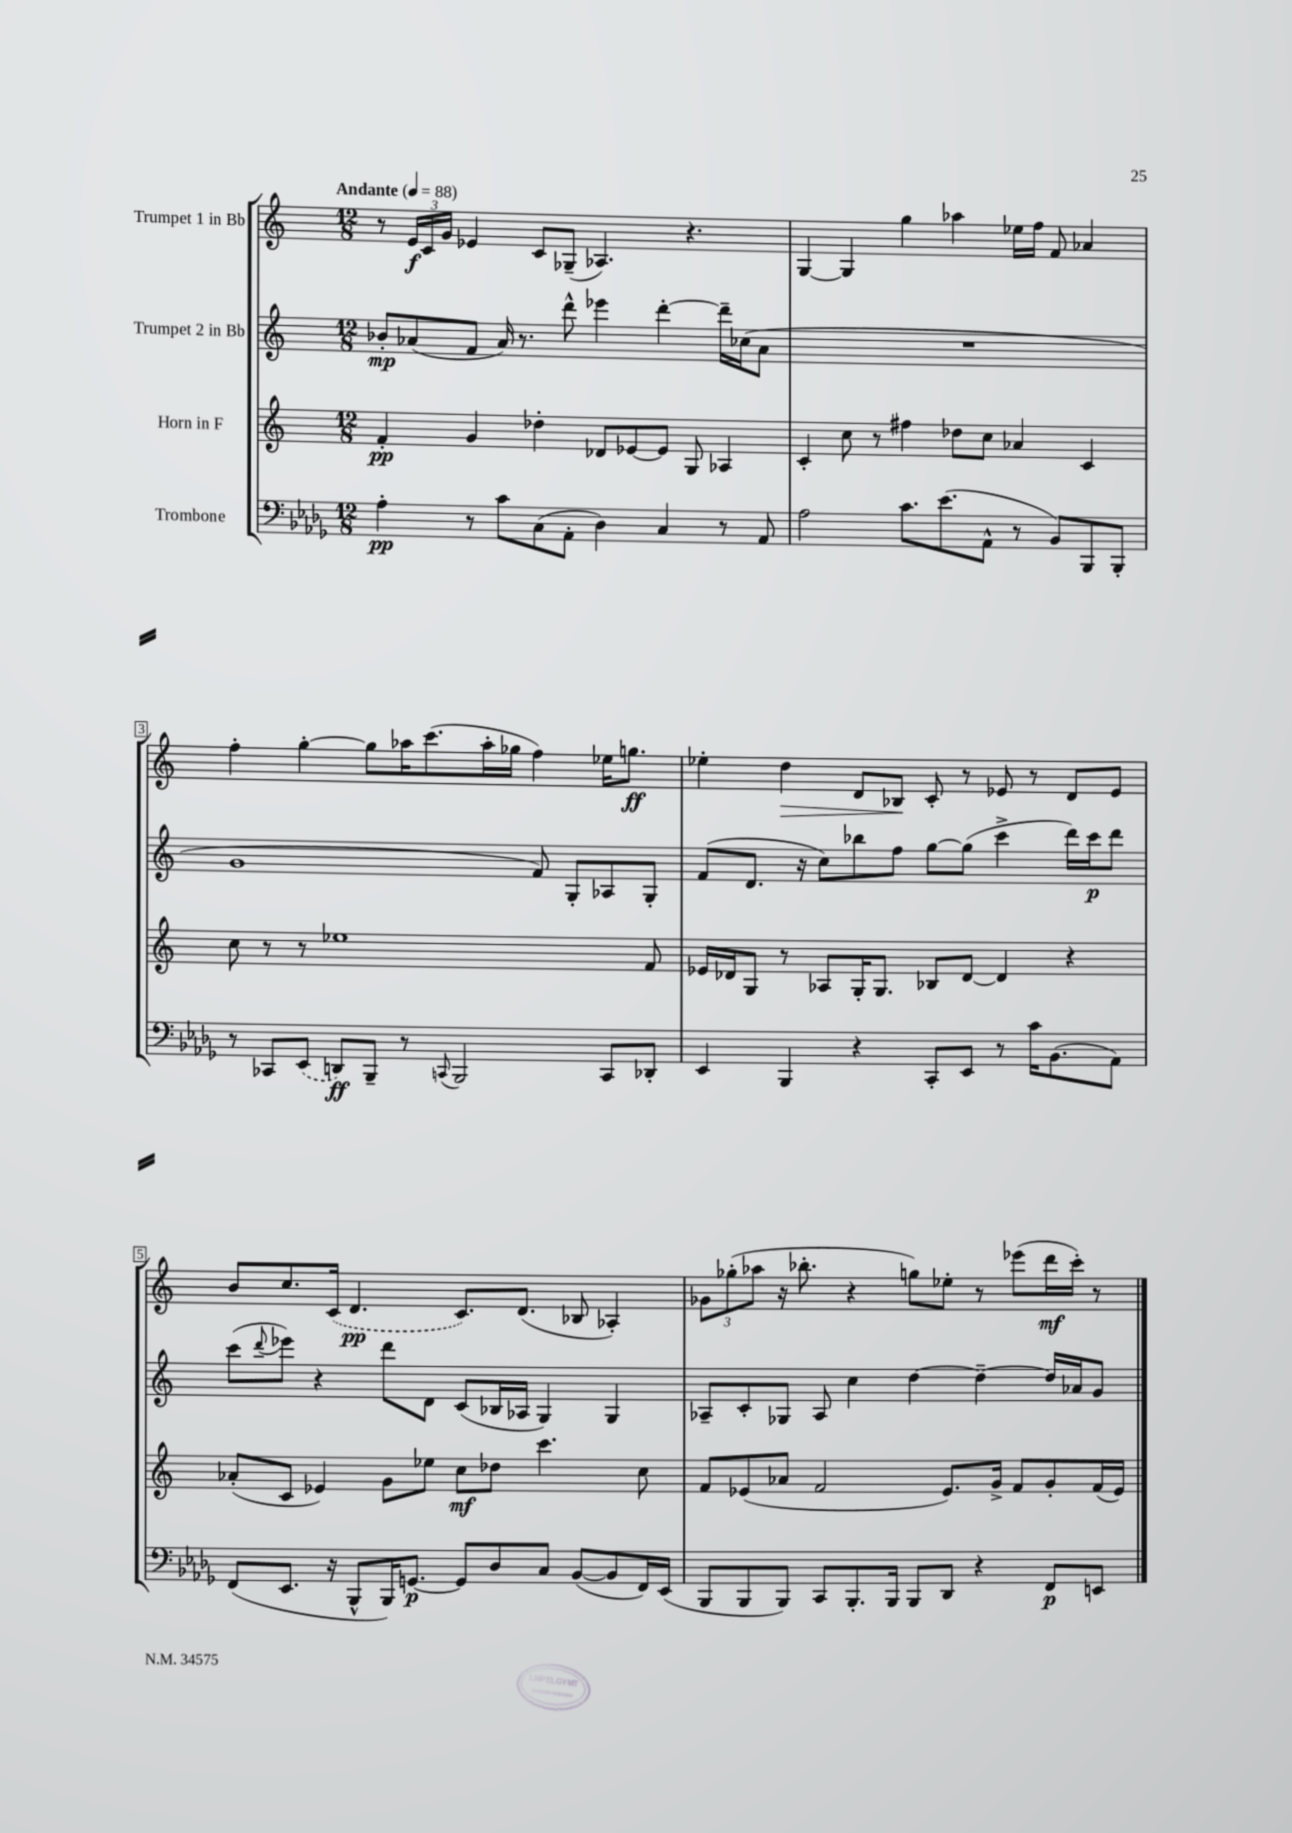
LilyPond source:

<<
\new StaffGroup <<
\new Staff = "s0" \with { instrumentName = "Trumpet 1 in Bb" } {
    \clef treble \key c \major \numericTimeSignature \time 12/8 \tempo "Andante" 4 = 88
    r8 \tuplet 3/2 { e'16\f c'16 g'16 } ees'4 c'8 ges8--( aes4.) r4. |
    g4~ g4 g''4 aes''4 ees''16 f''16 f'8 aes'4 |
    f''4-. g''4~-. g''8 aes''16 c'''8.( aes''16-. ges''16 f''4) ees''16 g''8.\ff |
    ees''4-. d''4\> d'8 bes8\! c'8-. r8 ees'8 r8 d'8 ees'8 |
    b'8 c''8. \once \slurDashed c'16( d'4.\pp c'8.) d'8.( bes8 aes4-.) |
    \tuplet 3/2 { ges'8 ges''8-.( aes''8 } r16 bes''8.-. r4 g''8) ees''8-. r8 ees'''8( d'''16\mf c'''16-.) r8 \bar "|." |
}
\new Staff = "s1" \with { instrumentName = "Trumpet 2 in Bb" } {
    \clef treble \key c \major \numericTimeSignature \time 12/8
    bes'8-.\mp aes'8( f'8 aes'16) r8. d'''8-^ ees'''4 d'''4~-. d'''16-- ces''16( aes'8 |
    R1. |
    g'1 f'8) g8-. aes8 g8-. |
    f'8( d'8. r16 c''8) bes''8 f''8 g''8~ g''8( c'''4-> d'''16) c'''16\p d'''8 |
    c'''8( \appoggiatura { d'''8 } ees'''8) r4 d'''8 d'8 c'8( bes16 aes16 g4) g4 |
    aes8-- c'8-. ges8 aes8 c''4 d''4~ d''4~-- d''16 aes'16 g'8 \bar "|." |
}
\new Staff = "s2" \with { instrumentName = "Horn in F" } {
    \clef treble \key c \major \numericTimeSignature \time 12/8
    f'4-.\pp g'4 des''4-. des'8 ees'8~ ees'8 g8 aes4 |
    c'4-. c''8 r8 fis''4 des''8 c''8 aes'4 c'4 |
    c''8 r8 r8 ees''1 f'8 |
    ees'16 des'16 g8 r8 aes8 g16-. g8. bes8 des'8~ des'4 r4 |
    aes'8-.( c'8 ees'4) g'8 ees''8 c''8\mf des''8 c'''4. c''8 |
    f'8 ees'8( aes'8 f'2 ees'8.) g'16-> f'8 g'8-. f'16( ees'16) \bar "|." |
}
\new Staff = "s3" \with { instrumentName = "Trombone" } {
    \clef bass \key des \major \numericTimeSignature \time 12/8
    aes4-.\pp r8 c'8 c8( aes,8-. des4) c4 r8 aes,8 |
    aes2 c'8. ees'8.( aes,8-^ r8 bes,8) bes,,8 bes,,8-. |
    r8 ces,8 \once \slurDashed ees,8( d,8\ff) bes,,8-- r8 \appoggiatura { c,8 } bes,,2 c,8 des,8-. |
    ees,4 bes,,4 r4 c,8-. ees,8 r8 c'16 bes,8.( aes,8) |
    f,8( ees,8. r16 bes,,8-^ bes,,16) g,8.~\p g,8 des8 c8 bes,8~( bes,8 f,16) ees,16( |
    bes,,8 bes,,8 bes,,8) c,8 bes,,8.-. bes,,16 bes,,8 des,8 r4 f,8\p e,8 \bar "|." |
}
>>
>>
\layout { \context { \Score \override BarNumber.stencil = #(make-stencil-boxer 0.1 0.3 ly:text-interface::print) } }
